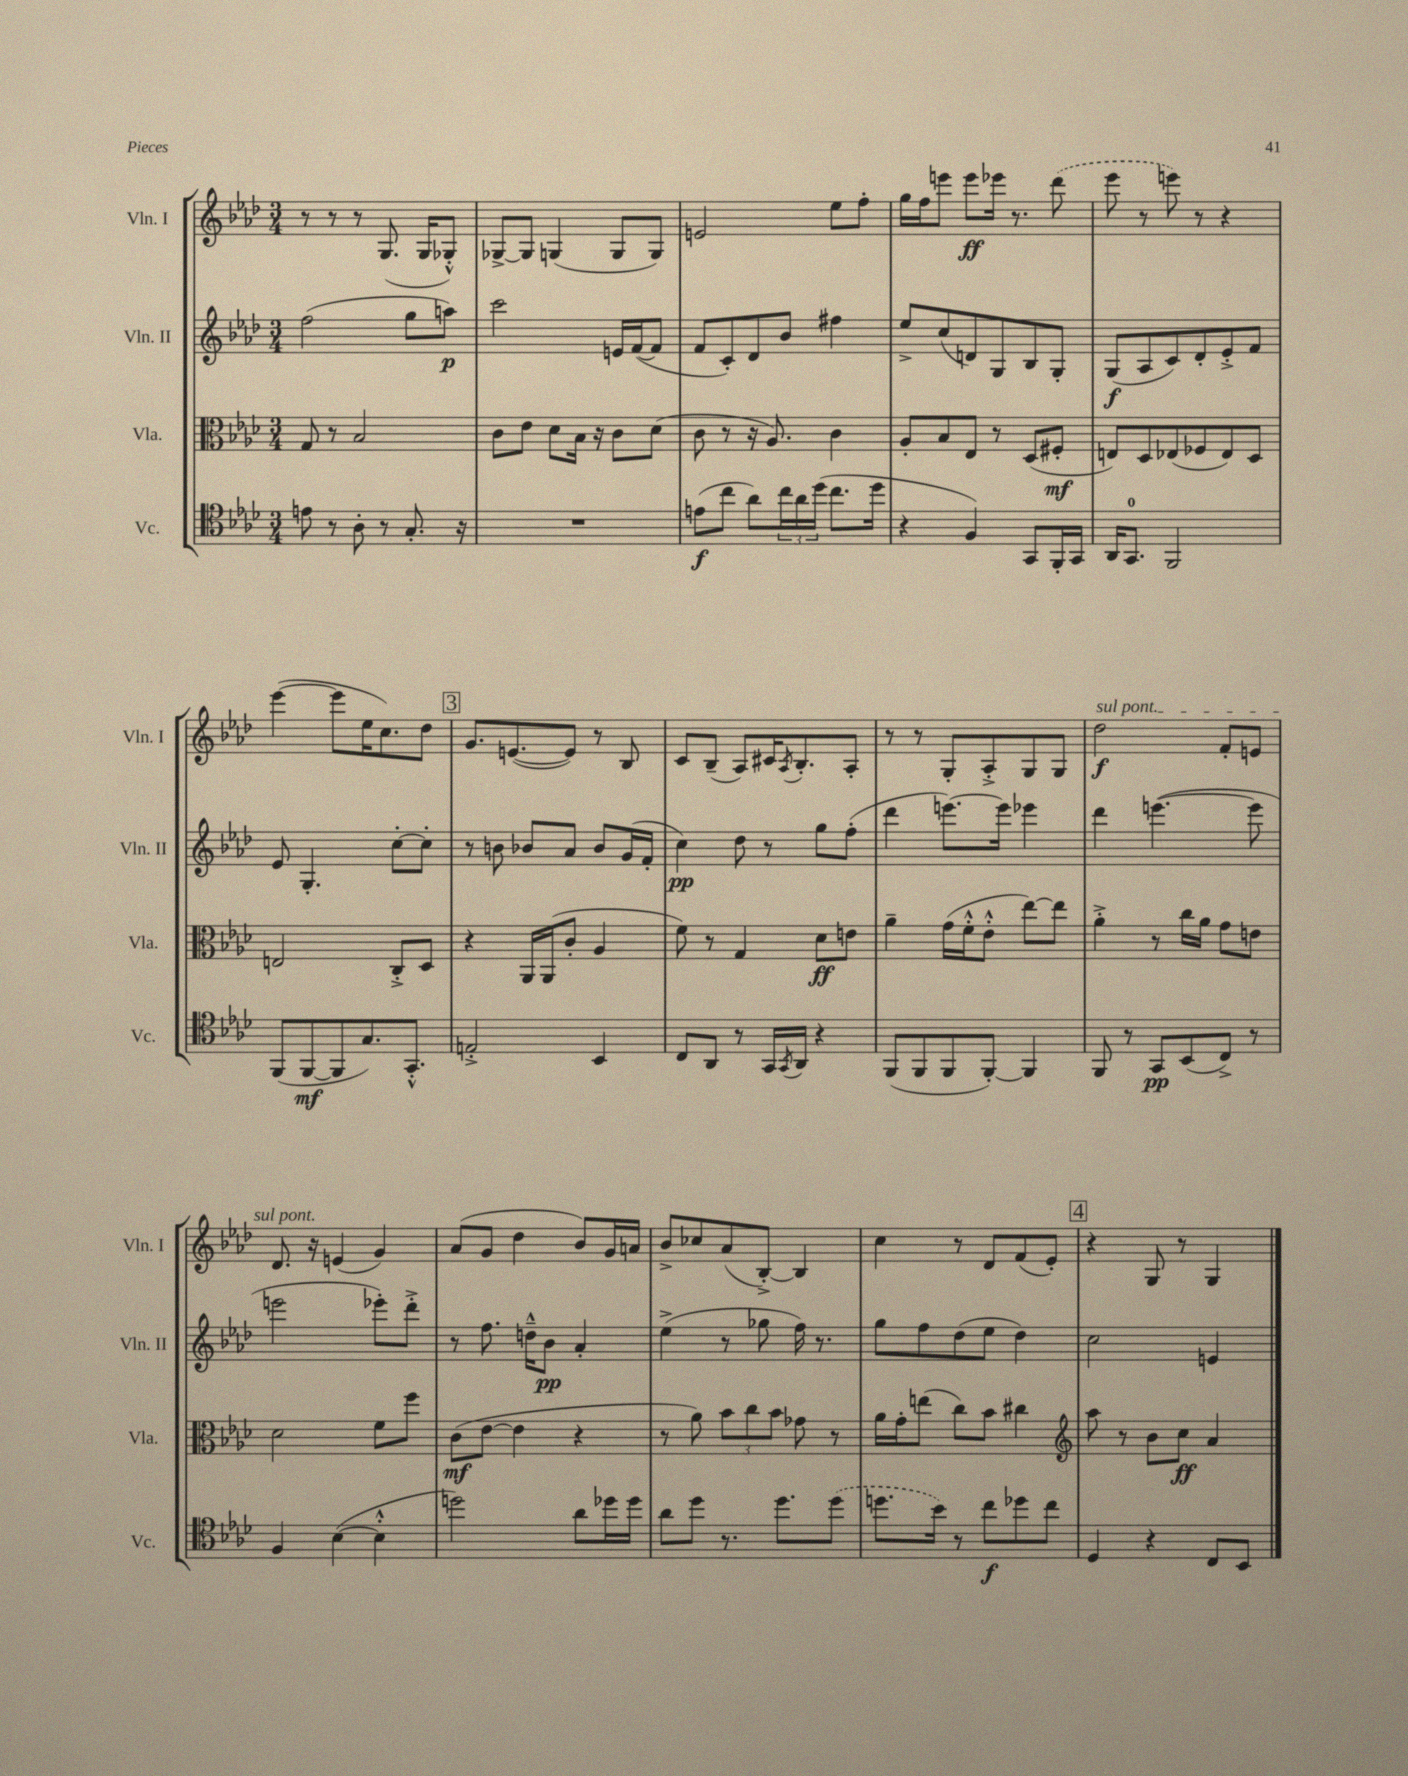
<<
\new StaffGroup <<
\new Staff = "s0" \with { instrumentName = "Vln. I" shortInstrumentName = "Vln. I" } {
    \clef treble \key aes \major \numericTimeSignature \time 3/4
    r8 r8 r8 g8.( g16 ges8-.-^) |
    ges8~-> ges8 g4( g8 g8) |
    e'2 ees''8 f''8-. |
    g''16 f''16 e'''8 e'''8\ff ees'''16 r8. \once \slurDashed des'''8( |
    ees'''8 r8 e'''8) r8 r4 |
    ees'''4~( ees'''8 ees''16 c''8.) des''8 |
    \mark \markup { \box "3" } g'8. e'8.~( e'8) r8 bes8 |
    c'8 bes8--( aes8) cis'16 \acciaccatura { aes8 } bes8.-. aes8-. |
    r8 r8 g8-. aes8-.-> g8 g8 |
    \once \override TextSpanner.bound-details.left.text = \markup { \italic "sul pont." } des''2\f\startTextSpan f'8-. e'8 |
    des'8.\stopTextSpan r16 e'4( g'4) |
    aes'8( g'8 des''4 bes'8) g'16 a'16 |
    bes'8-> ces''8 aes'8( bes8~-.->) bes4 |
    c''4 r8 des'8 f'8( ees'8-.) |
    \mark \markup { \box "4" } r4 g8 r8 g4 \bar "|." |
}
\new Staff = "s1" \with { instrumentName = "Vln. II" shortInstrumentName = "Vln. II" } {
    \clef treble \key aes \major \numericTimeSignature \time 3/4
    f''2( g''8 a''8\p) |
    c'''2 e'16 f'16~( f'8 |
    f'8 c'8-.) des'8 bes'8 fis''4 |
    ees''8-> c''8( d'8) g8 bes8 g8-. |
    g8\f( aes8 c'8) des'8-. ees'8-.-> f'8 |
    ees'8 g4.-. c''8~-. c''8-. |
    \mark \markup { \box "3" } r8 b'8 bes'8 aes'8 bes'8 g'16( f'16-. |
    c''4\pp) des''8 r8 g''8 f''8-.( |
    des'''4 e'''8.~) e'''16 ees'''4 |
    des'''4 e'''4.~( e'''8 |
    e'''2 ees'''8-.) des'''8-.-> |
    r8 f''8. d''16---^ bes'8\pp aes'4-. |
    ees''4->( r8 ges''8 f''16) r8. |
    g''8 f''8 des''8( ees''8 des''4) |
    \mark \markup { \box "4" } c''2 e'4 \bar "|." |
}
\new Staff = "s2" \with { instrumentName = "Vla." shortInstrumentName = "Vla." } {
    \clef alto \key aes \major \numericTimeSignature \time 3/4
    g8 r8 bes2 |
    c'8 ees'8 des'8 bes16 r16 c'8 des'8( |
    c'8 r8 r16 aes8.) c'4 |
    aes8-. bes8 ees8 r8 des8( fis8-.\mf |
    e8) des8 ees8( fes8 ees8) des8 |
    e2 c8-.-> des8 |
    \mark \markup { \box "3" } r4 aes,16 aes,16( c'8-. aes4 |
    f'8) r8 g4 des'8\ff e'8 |
    aes'4-- g'16( f'16-.-^ ees'8-.-^ ees''8~) ees''8 |
    aes'4-.-> r8 c''16 aes'16 g'8 e'8 |
    des'2 f'8 f''8 |
    c'8\mf( ees'8~ ees'4 r4 |
    r8 aes'8) \tuplet 3/2 { bes'8 c''8 bes'8 } ges'8 r8 |
    aes'16 g'16-. e''8( c''8) bes'8 cis''4 |
    \mark \markup { \box "4" } \clef treble aes''8 r8 bes'8 c''8\ff aes'4 \bar "|." |
}
\new Staff = "s3" \with { instrumentName = "Vc." shortInstrumentName = "Vc." } {
    \clef tenor \key aes \major \numericTimeSignature \time 3/4
    e'8 r8 aes8-. r8 g8.-. r16 |
    R2. |
    e'8\f( c''8 aes'8) \tuplet 3/2 { c''16 aes'16 des''16( } c''8. des''16 |
    r4 f4) g,8 f,16-. g,16 |
    aes,16 g,8.-0 f,2 |
    f,8( f,8~\mf f,8 g8.) g,8.-.-^ |
    \mark \markup { \box "3" } e2-.-> bes,4 |
    c8 aes,8 r8 g,16 \acciaccatura { g,8 } aes,16 r4 |
    f,8( f,8 f,8 f,8~-.) f,4 |
    f,8 r8 g,8\pp bes,8( c8->) r8 |
    f4 bes4~( bes4-.-^ |
    d''2) aes'8 des''16 des''16 |
    aes'8 des''8 r8. des''8. \once \slurDashed des''8( |
    d''8. bes'16) r8 c''8\f des''8 c''8 |
    \mark \markup { \box "4" } des4 r4 c8 bes,8 \bar "|." |
}
>>
>>
\layout { \context { \Score \remove "Bar_number_engraver" } }
